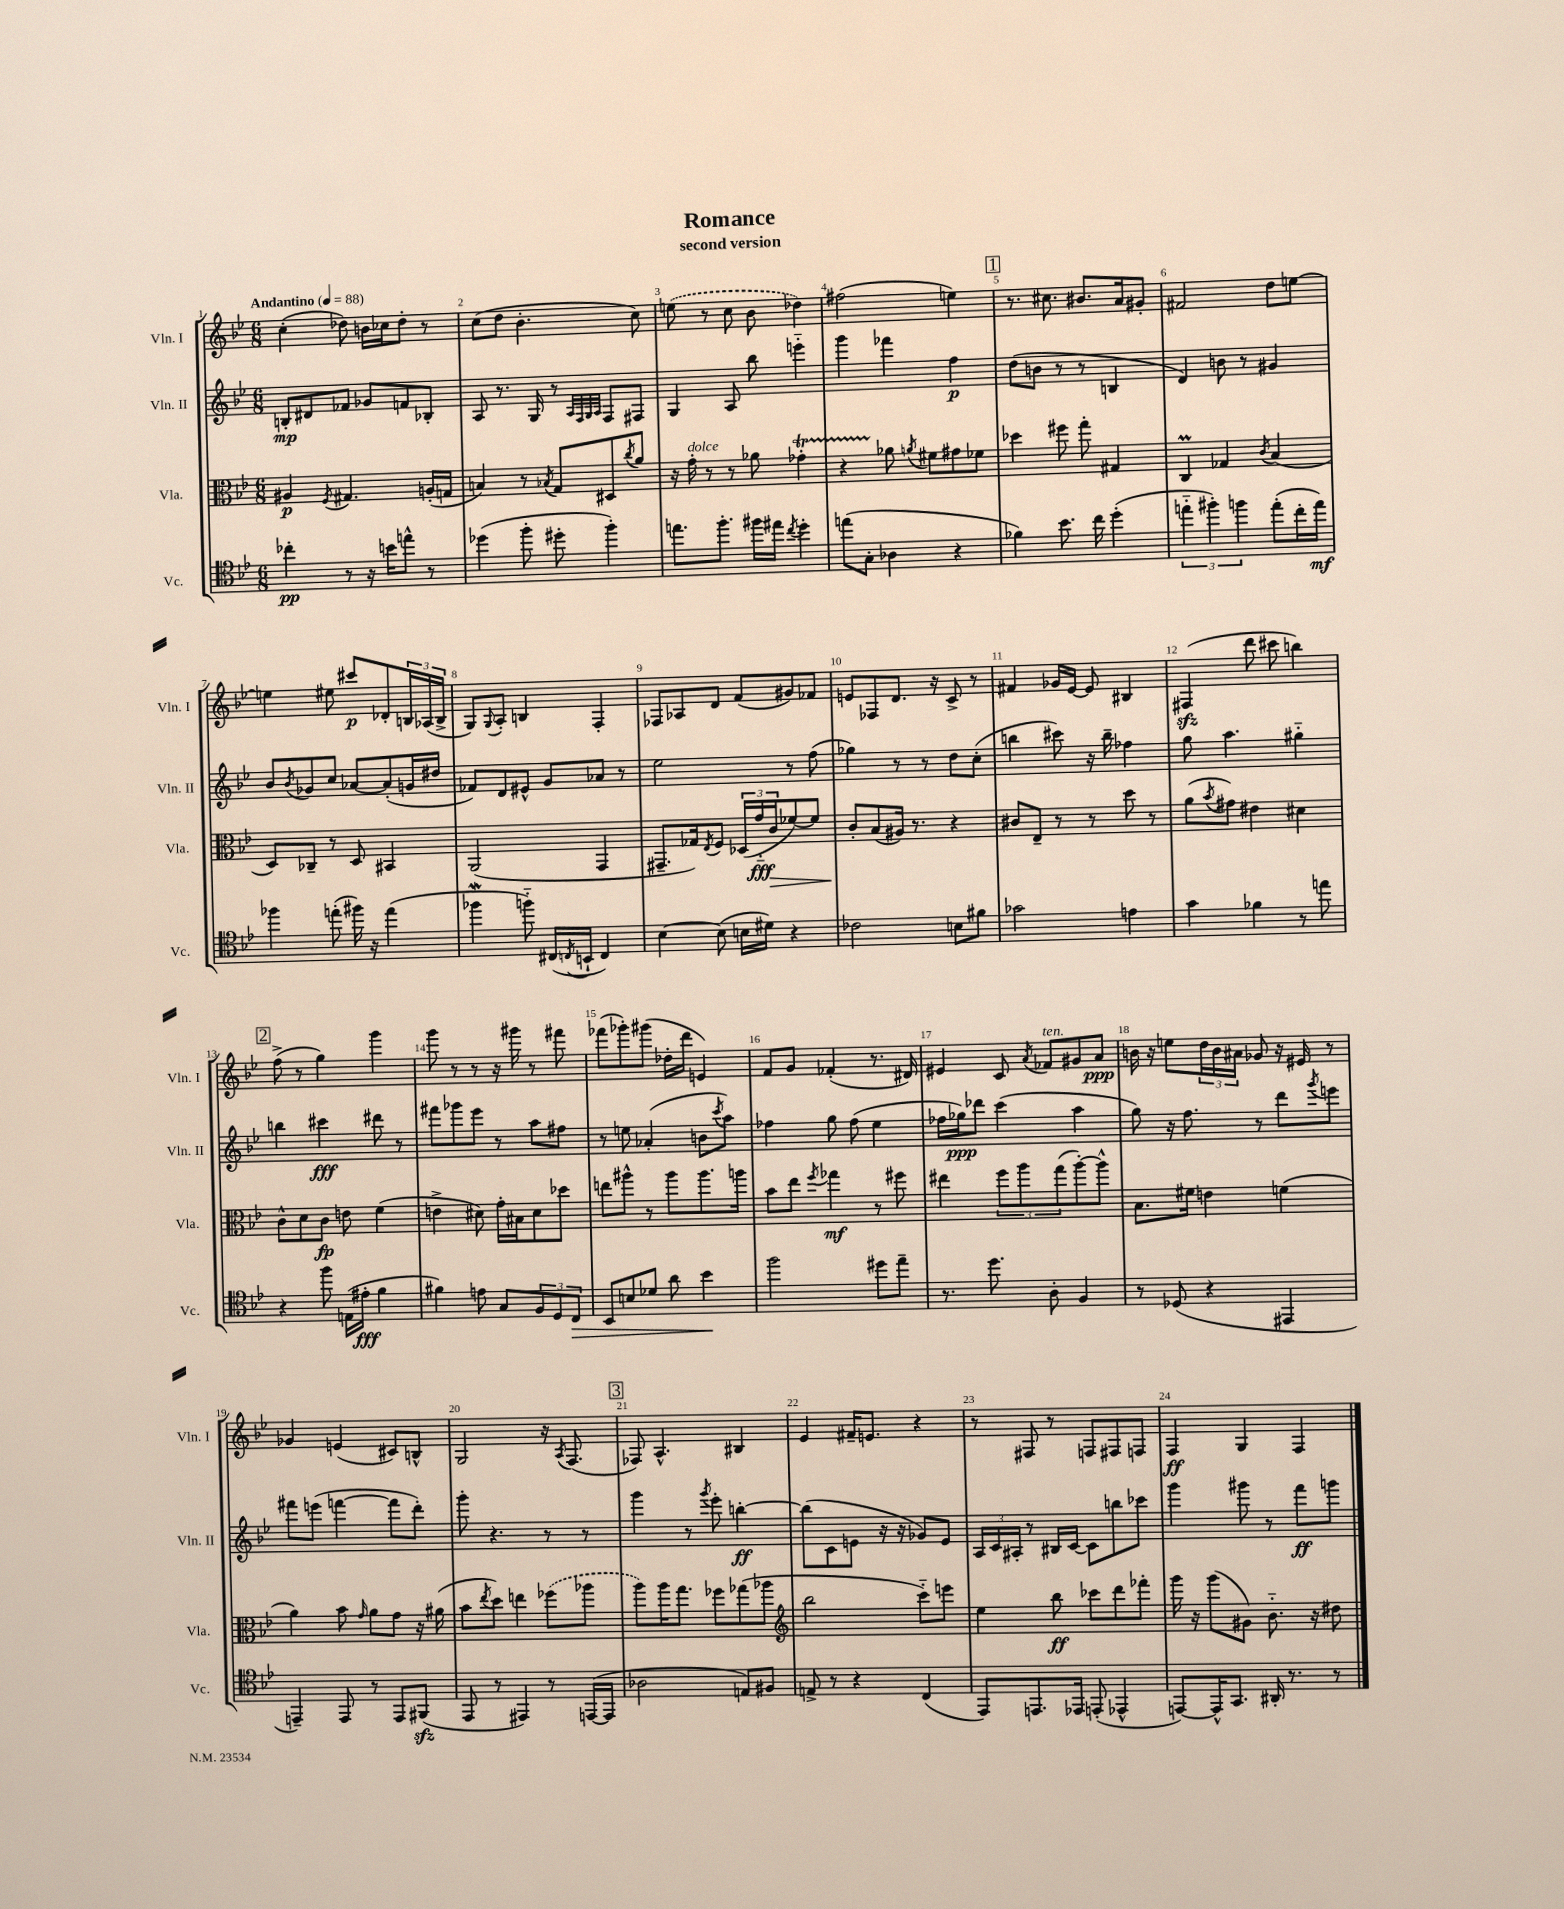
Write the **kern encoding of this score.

**kern	**dynam	**kern	**dynam	**kern	**dynam	**kern	**dynam
*part4	*part4	*part3	*part3	*part2	*part2	*part1	*part1
*staff4	*staff4	*staff3	*staff3	*staff2	*staff2	*staff1	*staff1
*I"Vc.	*	*I"Vla.	*	*I"Vln. II	*	*I"Vln. I	*
*I'Vc.	*	*I'Vla.	*	*I'Vln. II	*	*I'Vln. I	*
*clefC4	*	*clefC3	*	*clefG2	*	*clefG2	*
*k[b-e-]	*	*k[b-e-]	*	*k[b-e-]	*	*k[b-e-]	*
*M6/8	*	*M6/8	*	*M6/8	*	*M6/8	*
*MM88	*	*MM88	*	*MM88	*	*MM88	*
=1	=1	=1	=1	=1	=1	=1	=1
!	!	!	!	!	!	!LO:TX:a:B:t=Andantino	!
4cc-X'\	pp	4A#X/	p	8Bn'/L	mp	(4cc'\	.
.	.	.	.	8d#X/	.	.	.
.	.	8qF/	.	.	.	.	.
8r	.	4.G#X/	.	8f-X/J	.	8dd-X\)	.
16r	.	.	.	8g-X/L	.	16bn\LL	.
16bn\KL	.	.	.	.	.	16cc-X\J	.
8een^^\J	.	.	.	8fn/	.	8dd-'\J	.
8r	.	(16An'/LL	.	8B-X'/J	.	8r	.
.	.	16Gn/JJ	.	.	.	.	.
=2	=2	=2	=2	=2	=2	=2	=2
(4dd-X\	.	4Bn/)	.	8A/	.	(8cc\L	.
.	.	.	.	8.r	.	8dd\J	.
8ff'\	.	8r	.	.	.	4.b-'\	.
.	.	.	.	16G/	.	.	.
.	.	8qB-X/	.	.	.	.	.
8dd#X'\	.	8G/L	.	8r	.	.	.
.	.	.	.	32qqA/LLL	.	.	.
.	.	.	.	32qqF/	.	.	.
.	.	.	.	32qqG/	.	.	.
.	.	.	.	32qqA/JJJ	.	.	.
4ff'\)	.	8D#X/	.	8F/L	.	.	.
.	.	8qcc/	.	.	.	.	.
.	.	8a/J	.	8F#X/J	.	8cc\)	.
=3	=3	=3	=3	=3	=3	=3	=3
8.een\L	.	16r	.	4G/	.	(8een\	.
!	!	!LO:TX:a:i:t=dolce	!	!	!	!	!
.	.	16g'\	.	.	.	.	.
.	.	8r	.	.	.	8r	.
8.ff'\J	.	.	.	.	.	.	.
.	.	8r	.	8A/	.	8cc\	.
16ff#X\LL	.	8a-X\	.	8bb-\	.	8b-\	.
16ee#X\JJ	.	.	.	.	.	.	.
8qcc/	.	.	.	.	.	.	.
4dd'\	.	4g-XT'\	.	4eeen\	.	4dd-X\)	.
=4	=4	=4	=4	=4	=4	=4	=4
(8een\L	.	4r	.	4ggg\	.	(2ff#X\	.
8G'\J	.	.	.	.	.	.	.
4A-X\	.	8a-X\	.	4fff-X\	.	.	.
.	.	8qan/	.	.	.	.	.
.	.	8f#X\L	.	.	.	.	.
4r	.	8g#X\	.	4ff\	p	4een\)	.
.	.	8f-X\J	.	.	.	.	.
!!LO:REH:place=s1:t=1
=5	=5	=5	=5	=5	=5	=5	=5
4f-X\)	.	4dd-X\	.	(8dd\L	.	8.r	.
.	.	.	.	8bn\J	.	.	.
.	.	.	.	.	.	8.cc#X\	.
8.b-\	.	8ff#X\	.	8r	.	.	.
.	.	8gg'\	.	8r	.	8.b#X/L	.
16cc\	.	.	.	.	.	.	.
(4dd'\	.	4G#X/	.	4Bn/	.	.	.
.	.	.	.	.	.	16a/k	.
.	.	.	.	.	.	8g#X'/J	.
=6	=6	=6	=6	=6	=6	=6	=6
6een\	.	4CM/	.	4d/)	.	2f#X/	.
6ff#X'\)	.	.	.	.	.	.	.
.	.	4G-X/	.	8bn\	.	.	.
6ffn\	.	.	.	.	.	.	.
.	.	.	.	8r	.	.	.
.	.	8qc/	.	.	.	.	.
(8ee'\L	.	(4B-/	.	4g#X/	.	8dd\L	.
16cc'\L	.	.	.	.	.	[8een\J	.
16ee\JJ)	mf	.	.	.	.	.	.
!!LO:LB:g=z
=7	=7	=7	=7	=7	=7	=7	=7
4ff-X\	.	8D/L)	.	8b-/L	.	4een\]	.
.	.	.	.	8qb-/	.	.	.
.	.	8C-X~/J	.	8g-X/	.	.	.
(8een'\	.	8r	.	8cc/J	.	8ee#X\	.
16ff#X\)	.	8D/	.	[8a-X/L	.	8ccc#X/L	p
16r	.	.	.	.	.	.	.
(4ee\	.	4BB#X/	.	(8a-'/]	.	8d-X'/	.
.	.	.	.	16gn/L	.	24Bn/L	.
.	.	.	.	.	.	(24A-X/	.
.	.	.	.	16dd#X/JJ	.	.	.
.	.	.	.	.	.	24B^/JJ	.
=8	=8	=8	=8	=8	=8	=8	=8
4ff-Xw\	.	(2AA/	.	8f-X/L)	.	8G/L)	.
.	.	.	.	.	.	8qqG/	.
.	.	.	.	8d/	.	8A'/J	.
8ffn\)	.	.	.	8e#X^^/J	.	4Bn/	.
(16C#X/LL	.	.	.	8g/L	.	.	.
8qCn/	.	.	.	.	.	.	.
16BBn`/JJ	.	.	.	.	.	.	.
4C/)	.	4GG/	.	8a-X/J	.	4F'/	.
.	.	.	.	8r	.	.	.
=9	=9	=9	=9	=9	=9	=9	=9
[4B-\	.	8.GG#X~/L	.	2ee-\	.	8F-X/L	.
.	.	.	.	.	.	8A-X/	.
.	.	16G-X/k)	.	.	.	.	.
.	.	8qE-/	.	.	.	.	.
(8B-\]	.	8F/J	.	.	.	8d/J	.
16Bn\LL	.	(24D-X/LL	.	.	.	(8f/L	.
.	.	24g/	fff	.	.	.	.
16d#X\JJ)	.	.	.	.	.	.	.
!	!	!	!LO:HP:b	!	!	!	!
.	.	24c/J	>	.	.	.	.
4r	.	[8f-X/)	.	8r	.	8g#X/)	.
.	.	8f-/J]	.	(8ff\	.	8f-X/J	.
=10	=10	=10	=10	=10	=10	=10	=10
2c-X\	.	8c'/L	.	4gg-X\)	.	8en/L	.
.	.	(8B-/	]	.	.	8F-X/	.
.	.	16A#X/Jk)	.	8r	.	8.d/J	.
.	.	8.r	.	.	.	.	.
.	.	.	.	8r	.	.	.
.	.	.	.	.	.	16r	.
8Bn\L	.	4r	.	8dd\L	.	8c^/	.
8f#X\J	.	.	.	(8cc'\J	.	8r	.
=11	=11	=11	=11	=11	=11	=11	=11
2g-X\	.	8c#X/L	.	4bbn\	.	4f#X/	.
.	.	8E-~/J	.	.	.	.	.
.	.	8r	.	8ccc#X\)	.	16g-X/LL	.
.	.	.	.	.	.	[16e-/JJ	.
.	.	8r	.	16r	.	8e-/]	.
.	.	.	.	16bb~\	.	.	.
4en\	.	8dd\	.	4ff-X\	.	4B#X/	.
.	.	8r	.	.	.	.	.
=12	=12	=12	=12	=12	=12	=12	=12
4g\	.	(8a\L	.	8gg\	.	(4F#Xzz/	.
.	.	8qb-/	.	.	.	.	.
.	.	8g#X\J)	.	4.aa\	.	.	.
4f-X\	.	4e#X\	.	.	.	8ddd\	.
.	.	.	.	.	.	8ccc#X\	.
8r	.	4d#X\	.	4gg#X\	.	4bbn\)	.
8een\	.	.	.	.	.	.	.
!!LO:LB:g=z
!!LO:REH:place=s1:t=2
=13	=13	=13	=13	=13	=13	=13	=13
4r	.	8c^^\L	.	4bbn\	.	(8ff^\	.
.	.	8d\	.	.	.	8r	.
8ff\	.	8c\J	fp	4ccc#X\	fff	4gg\)	.
(16En\LL	.	8en\	.	.	.	.	.
16e#X'\JJ	fff	.	.	.	.	.	.
4f\	.	(4f\	.	8ddd#X\	.	4ggg\	.
.	.	.	.	8r	.	.	.
=14	=14	=14	=14	=14	=14	=14	=14
4f#X\)	.	4en^\	.	8fff#X\L	.	8ggg\	.
.	.	.	.	8ggg-X\	.	8r	.
8en\	.	8d#X\)	.	8eee-\J	.	8r	.
8G/L	.	16g'\LL	.	8r	.	16r	.
.	.	16B#X\J	.	.	.	16ggg#X\	.
12F/	.	8d#\	.	8aa\L	.	8r	.
12D/	.	.	.	.	.	.	.
.	.	8dd-X\J	.	8ff#X\J	.	8fff#X\	.
!	!LO:HP:b	!	!	!	!	!	!
12C/J	>	.	.	.	.	.	.
=15	=15	=15	=15	=15	=15	=15	=15
8BB-/L	.	8een\L	.	8r	.	(8fff-X\L	.
8Bn/	.	8aa#X^^\J	.	8een\	.	8ggg-X'\)	.
8d-X/J	.	8r	.	(4a-X'/	.	(8ggg#X\J	.
8a\	.	8aa#\L	.	.	.	16dd-X'\LL	.
.	.	.	.	.	.	16ddd\JJ	.
4b-\	.	8.aa#\	.	8bn\L	.	4en/)	.
.	.	.	.	8qccc/	.	.	.
.	.	.	.	8aa\J)	.	.	.
.	.	16aan\Jk	.	.	.	.	.
.	]	.	.	.	.	.	.
=16	=16	=16	=16	=16	=16	=16	=16
2ff\	.	8b-\L	.	4ff-X\	.	8f/L	.
.	.	8ee-\J	.	.	.	8g/J	.
.	.	8qff/	.	.	.	.	.
.	.	4gg-X\	mf	8gg\	.	(4f-X'/	.
.	.	.	.	(8ff-\	.	.	.
8dd#X\L	.	8r	.	4ee-\	.	8.r	.
8ee-~\J	.	8ff#X\	.	.	.	.	.
.	.	.	.	.	.	16d#X/)	.
=17	=17	=17	=17	=17	=17	=17	=17
8.r	.	4ee#X\	.	16ff-X\LL	.	4e#X/	.
.	.	.	.	16gg-X\J)	ppp	.	.
.	.	.	.	8ddd-X\J	.	.	.
8.dd\	.	.	.	.	.	.	.
.	.	12ff\L	.	(4ccc\	.	8c/	.
.	.	12aa\	.	.	.	.	.
.	.	.	.	.	.	8qa/	.
!	!	!	!	!	!	!LO:TX:a:i:t=ten.	!
8A'\	.	.	.	.	.	8f-X/L	.
.	.	(12gg\	.	.	.	.	.
4F/	.	[8aa'\)	.	4aa\	.	8g#X/	.
.	.	8aa^^\J]	.	.	.	8a/J	ppp
=18	=18	=18	=18	=18	=18	=18	=18
8r	.	8.B-\L	.	8gg\)	.	16bn\	.
.	.	.	.	.	.	16r	.
(8D-X/	.	.	.	16r	.	8een\L	.
.	.	16f#X\Jk	.	8.ff\	.	.	.
4r	.	4en\	.	.	.	24dd\L	.
.	.	.	.	.	.	24b\	.
.	.	.	.	.	.	24a#X\JJ	.
.	.	.	.	8r	.	8g-X/	.
4EE#X/	.	(4fn\	.	8ddd\L	.	16r	.
.	.	.	.	.	.	16e#X/	.
.	.	.	.	8qggg/	.	.	.
.	.	.	.	8eeen\J	.	8r	.
!!LO:LB:g=z
=19	=19	=19	=19	=19	=19	=19	=19
4EEn~/)	.	4a\)	.	8fff#X\L	.	4g-X/	.
.	.	.	.	(8eeen\J	.	.	.
8EE/	.	8b-\	.	[4fffn\	.	(4en/	.
.	.	16qqg/	.	.	.	.	.
8r	.	8a\L	.	.	.	.	.
8EE/L	.	8g\J	.	8fff\L]	.	8c#X/L)	.
(8FF#Xzz/J	.	16r	.	8ddd'\J)	.	8Bn^^/J	.
.	.	(16a#X\	.	.	.	.	.
=20	=20	=20	=20	=20	=20	=20	=20
8EE-/	.	8b-\L	.	8ggg'\	.	2G/	.
.	.	8qee-/	.	.	.	.	.
8r	.	8dd\J)	.	4.r	.	.	.
4EE#X/)	.	4een\	.	.	.	.	.
8r	.	(8ff-X\L	.	8r	.	16r	.
.	.	.	.	.	.	8qA/	.
.	.	.	.	.	.	(8.F/	.
([16EEn/LL	.	8aa-X\J	.	8r	.	.	.
16EE/JJ]	.	.	.	.	.	.	.
!!LO:REH:place=s1:t=3
=21	=21	=21	=21	=21	=21	=21	=21
2A-X\	.	8aa\L)	.	4ggg\	.	8F-X/)	.
.	.	16aa\K	.	.	.	4.A^^/	.
.	.	8.gg\J	.	.	.	.	.
.	.	.	.	8r	.	.	.
.	.	.	.	8qggg/	.	.	.
.	.	8ff-X\L	.	8eee-'\	.	.	.
8En/L)	.	(8gg-X\	.	[4bbn'\	ff	4B#X/	.
8F#X/J	.	8aa-X\J	.	.	.	.	.
=22	=22	=22	=22	=22	=22	=22	=22
*	*	*clefG2	*	*	*	*	*
8En^/	.	2bb-\	.	(8bb\L]	.	4e-/	.
8r	.	.	.	8c\	.	.	.
4r	.	.	.	8en\J	.	16f#X~/KL	.
.	.	.	.	.	.	8.en/J	.
.	.	.	.	16r	.	.	.
.	.	.	.	16r	.	.	.
(4C/	.	8ccc\L)	.	8g-X/L)	.	4r	.
.	.	8eeen\J	.	8e/J	.	.	.
=23	=23	=23	=23	=23	=23	=23	=23
8EE-/L)	.	4ee-\	.	24A/LL	.	8r	.
.	.	.	.	24c/	.	.	.
.	.	.	.	24A#X'/JJ	.	.	.
8.EEn/	.	.	.	8r	.	8F#X/	.
.	.	8bb-\	ff	16B#X/LL	.	8r	.
16EE-X/Jk	.	.	.	[16c/JJ	.	.	.
(8EEn'/	.	8ccc-X\L	.	8c\L]	.	8Fn/L	.
4EE-X^^/	.	8ddd\	.	8bbn\	.	8F#X/	.
.	.	8fff-X'\J	.	8ccc-X\J	.	8Fn/J	.
=24	=24	=24	=24	=24	=24	=24	=24
[8EEn/L)	.	16ggg\	.	4ggg\	.	4F/	ff
.	.	16r	.	.	.	.	.
16EE^^/K]	.	(8ggg\L	.	.	.	.	.
8.GG/J	.	.	.	.	.	.	.
.	.	8g#X\J)	.	8ggg#X\	.	4G/	.
16AA#X'/	.	8.b-\	.	8r	.	.	.
8.r	.	.	.	.	.	.	.
.	.	.	.	8fff\L	ff	4F/	.
.	.	16r	.	.	.	.	.
8r	.	8dd#X\	.	8gggn\J	.	.	.
==	==	==	==	==	==	==	==
*-	*-	*-	*-	*-	*-	*-	*-
